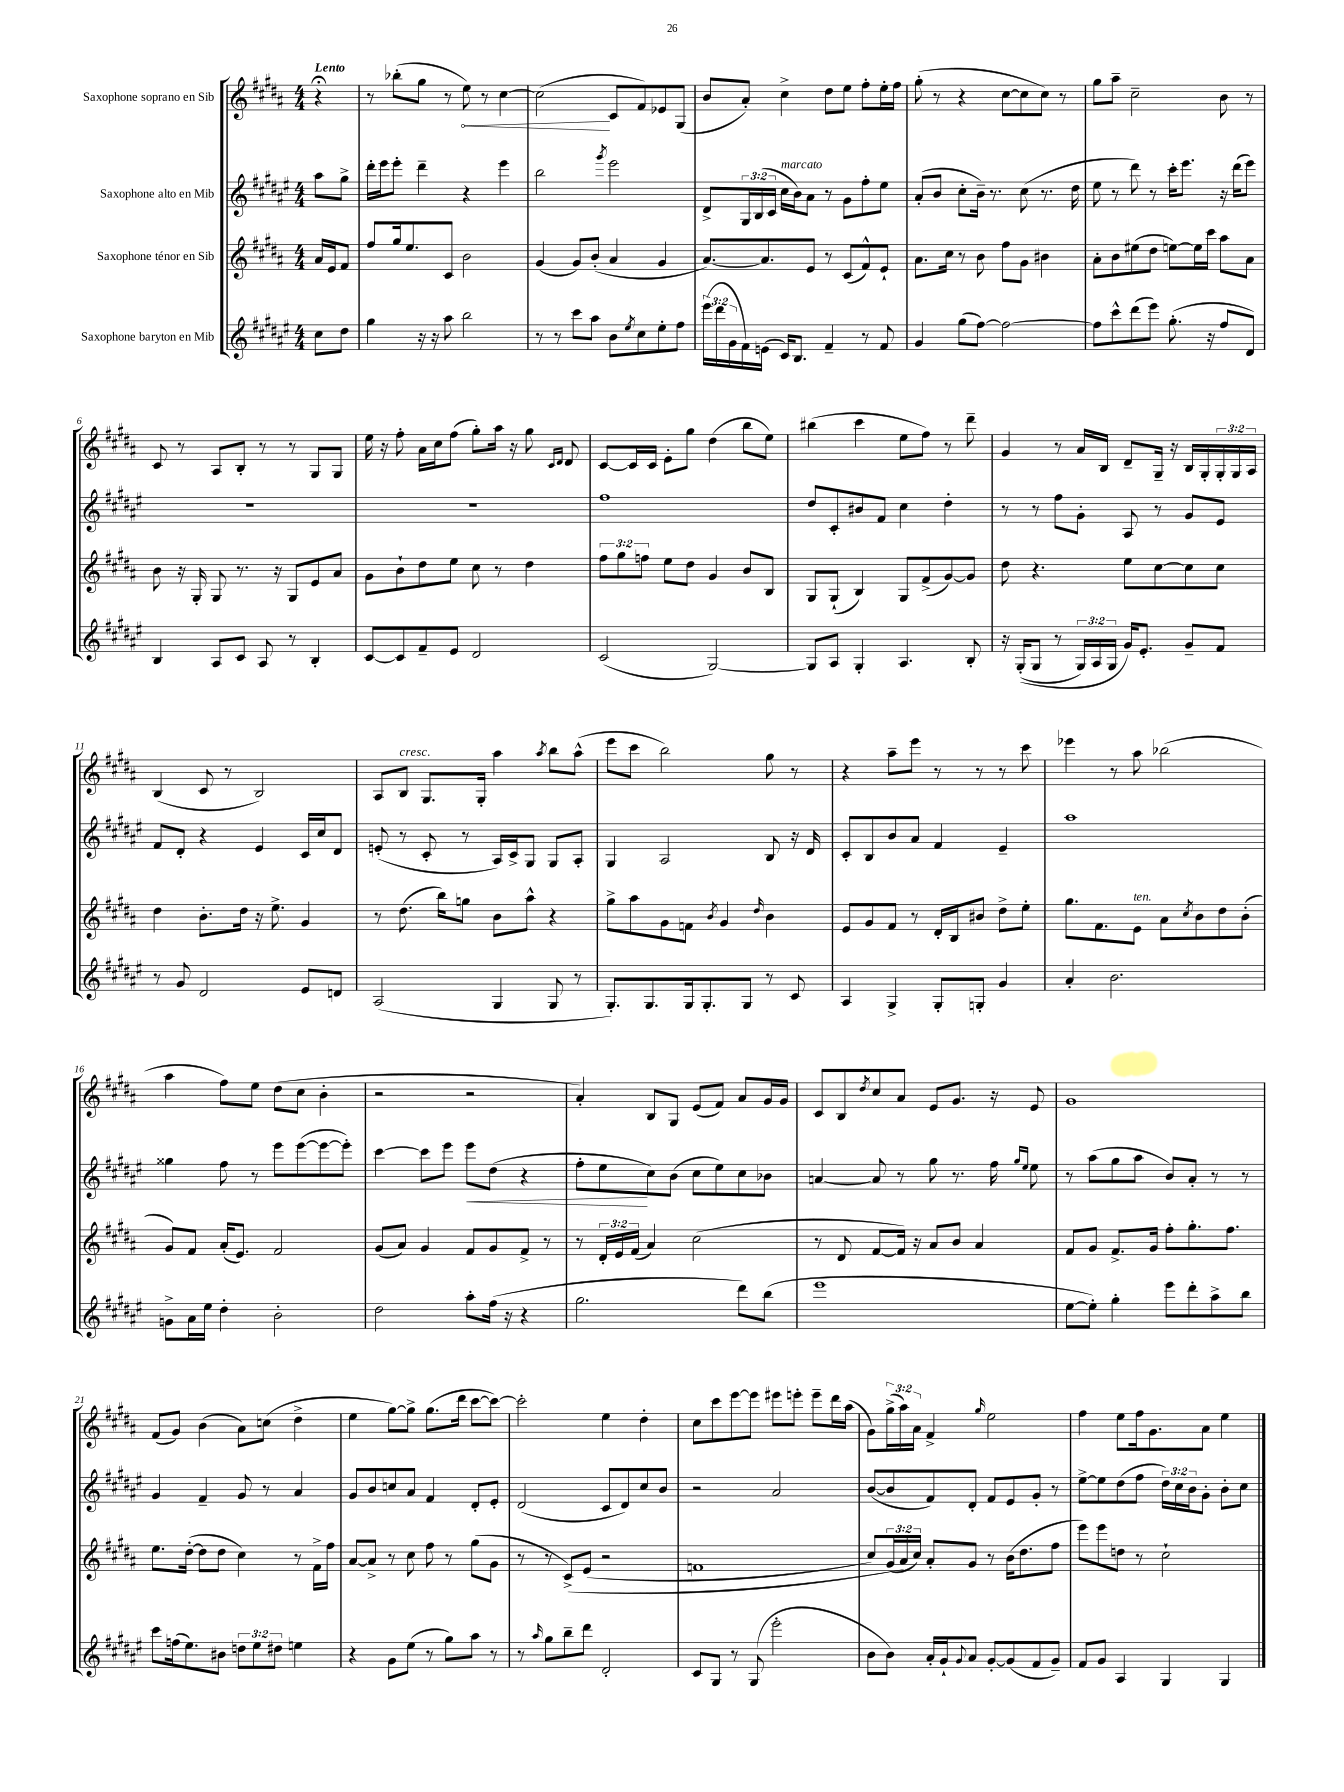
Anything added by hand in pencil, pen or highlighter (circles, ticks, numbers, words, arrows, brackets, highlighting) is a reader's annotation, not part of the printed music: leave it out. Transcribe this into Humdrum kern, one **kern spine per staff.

**kern	**kern	**kern	**kern
*staff4	*staff3	*staff2	*staff1
*clefG2	*clefG2	*clefG2	*clefG2
*k[f#c#g#d#a#e#]	*k[f#c#g#d#a#]	*k[f#c#g#d#a#e#]	*k[f#c#g#d#a#]
*M4/4	*M4/4	*M4/4	*M4/4
8cc#\L	16a#/LL	8aa#\L	4r;
.	16e/J	.	.
8dd#\J	8f#/J	8gg#^\J	.
=	=	=	=
4gg#\	8ff#/L	16ddd#'\LL	8r
.	.	16eee#\J	.
.	16gg#/k	8eee#'\J	(8bb-'\L
.	8.ee/	.	.
16r	.	4ddd#~\	8gg#\J
16r	.	.	.
8aa#\	8c#/J	.	8r
2bb\	2b\	4r	8ee\)
.	.	.	8r
.	.	4eee#\	[4cc#\
=	=	=	=
8r	(4g#/	2bb\	(2cc#\]
8r	.	.	.
8ccc#\L	8g#/L)	.	.
8aa#\J	(8b'/J	.	.
.	.	8qggg#/	.
8b\L	4a#/	2eee#\	8c#/L
8qee#/	.	.	.
8cc#\	.	.	8f#/)
8ee#'\	4g#/	.	8e-/
8ff#\J	.	.	(8G#/J
=	=	=	=
(24eee#\LL	[8.a#/L)	8d#^/L	8b/L
24ddd#\	.	.	.
24g#\	.	.	.
16f#\)	.	24G#/L	8a#'/J)
.	.	(24B/	.
(16e\JJ	8.a#/]	.	.
.	.	24c#/JJ	.
16c#/LK)	.	16cc#\LL	4cc#^\
8.B/J	.	16b\J)	.
.	8e/J	8a#\J	.
4f#~/	8r	8r	8dd#\L
.	(8c#/L	8g#\L	8ee\J
8r	8f#^^/)	8ff#'\	8ff#'\L
8f#/	8e`/J	8ee#\J	16ee'\L
.	.	.	16ff#\JJ
=	=	=	=
4g#/	8.a#\L	(8a#'/L	(8gg#'\
.	.	8b/J	8r
.	16cc#\Jk	.	.
(8gg#\L	8r	8cc#'\L	4r
[8ff#\J)	8b\	16b~\Jk)	.
.	.	8.r	.
2ff#\_	8ff#\L	.	[8cc#\L
.	8g#\J	(8cc#\	8cc#\]
.	4b#\	8.r	8cc#\J)
.	.	.	8r
.	.	16dd#\	.
=	=	=	=
8ff#\]L	8a#'\L	8ee#\	8gg#\L
8ccc#^^\	8b\	8r	8aa#~\J
(8ddd#\	(8ee#\	8ddd#\)	2cc#~\
8eee#\J)	8dd#\J	8r	.
(8.gg#'\	[8ee\L)	16ccc#'\LK	.
.	.	8.eee#\J	.
.	16ee\]L	.	.
16r	16ccc#\JJ	.	.
8ff#/L	8aa#\L	16r	8b\
.	.	(16ddd#\LK	.
8d#/J)	8a#\J	8eee#\J)	8r
=	=	=	=
4B/	8b\	1r	8c#/
.	16r	.	8r
.	16G#'/	.	.
8A#/L	8G#/	.	8A#/L
8c#/J	8.r	.	8B'/J
8A#/	.	.	8r
.	16r	.	.
8r	8G#/L	.	8r
4B'/	8e/	.	8G#/L
.	8a#/J	.	8G#/J
=	=	=	=
[8c#/L	8g#\L	1r	16ee\
.	.	.	16r
8c#/]	8b`\	.	8ff#'\
8f#~/	8dd#\	.	16a#\LL
.	.	.	16cc#\J
8e#/J	8ee\J	.	(8ff#\J
2d#/	8cc#\	.	8gg#'\L)
.	8r	.	16aa#\Jk
.	.	.	16r
.	4dd#\	.	8gg#\
.	.	.	16qqc#/LL
.	.	.	16qqd#/JJ
.	.	.	8d#/
=	=	=	=
(2c#/	12ff#\L	1ff#	[8c#/L
.	12gg#\	.	.
.	.	.	16c#/]L
.	12ff\J	.	.
.	.	.	16c#/JJ
.	8ee\L	.	8e'\L
.	8dd#\J	.	8gg#\J
[2G#/)	4g#/	.	(4dd#\
.	8b/L	.	8bb\L
.	8B/J	.	8ee\J)
=	=	=	=
8G#/]L	8G#/L	8dd#/L	(4bb#\
8A#/J	(8G#`/J	8c#'/	.
4G#'/	4B/)	8b#/	4ccc#\
.	.	8f#/J	.
4.A#/	8G#/L	4cc#\	8ee\L
.	(8f#^/	.	8ff#\J)
.	[8g#/)	4dd#'\	8r
8B'/	8g#/]J	.	8ddd#~\
=	=	=	=
16r	8dd#\	8r	4g#/
&((16G#'/LK	.	.	.
8G#/J	4.r	8r	.
8r	.	8ff#\L	8r
24G#/LL)	.	8g#'\J	16a#/LL
24A#/	.	.	.
.	.	.	16B/JJ
24G#/JJ	.	.	.
16g#/LK&)	8ee\L	8A#/	8d#~/L
8.e#'/J	.	.	.
.	[8cc#\	8r	16G#~/Jk
.	.	.	16r
8g#~/L	8cc#\]	8g#/L	16B/LL
.	.	.	16G#'/
8f#/J	8cc#\J	8e#/J	24G#'/
.	.	.	24G#/
.	.	.	24A#/JJ
=	=	=	=
8r	4dd#\	8f#/L	(4B/
8g#/	.	8d#'/J	.
2d#/	8.b'\L	4r	8c#/
.	.	.	8r
.	16dd#\Jk	.	.
.	16r	4e#/	2B/)
.	8.ee^\	.	.
8e#/L	4g#/	16c#/LL	.
.	.	16cc#/J	.
8d/J	.	8d#/J	.
=	=	=	=
(2A#/	8r	(8e'/	8A#/L
.	(8.dd#\	8r	8B/J
.	.	8c#'/	8.G#/L
.	16bb\LK)	.	.
.	8gg\J	8r	.
.	.	.	16G#'/Jk
4G#/	8b\L	16A#/LL)	4aa#\
.	.	16c#^/J	.
.	8aa#^^\J	8G#/J	.
.	.	.	8qaa#/
8G#/	4r	8G#/L	8bb\L
8r	.	8A#'/J	(8aa#^^\J
=	=	=	=
8.G#'/L)	8gg#^\L	4G#/	8eee\L
.	8aa#\	.	8ccc#\J
8.G#/	.	.	.
.	8g#\	2A#/	2bb\)
16G#/k	8f\J	.	.
8.G#'/	.	.	.
.	8qb/	.	.
.	4g#/	.	.
8G#/J	.	.	.
.	16qqdd#/	.	.
8r	4b\	8B/	8gg#\
8c#/	.	16r	8r
.	.	16d#/	.
=	=	=	=
4A#/	8e/L	8c#'/L	4r
.	8g#/	8B/	.
4G#^/	8f#/J	8b/	8aa#~\L
.	8r	8a#/J	8eee\J
8G#'/L	16d#'/LL	4f#/	8r
.	16B/J	.	.
8G'/J	8b#/J	.	8r
4g#/	8dd#^\L	4e#~/	8r
.	8ee'\J	.	8ccc#\
=	=	=	=
4a#'/	8.gg#\L	1aa#	4eee-\
.	8.f#\	.	.
2.b\	.	.	8r
.	8e\J	.	8aa#\
.	8a#\L	.	(2bb-\
.	8qcc#/	.	.
.	8b\	.	.
.	8dd#\	.	.
.	(8b'\J	.	.
=	=	=	=
8g^\L	8g#/L)	4gg##\	4aa#\
16a#\L	8f#/J	.	.
16ee#\JJ	.	.	.
4dd#'\	(16a#'/LK	8ff#\	8ff#\L)
.	8.e/J)	.	.
.	.	8r	8ee\J
2b'\	2f#/	8eee#\L	(8dd#\L
.	.	([8eee#\	8cc#\J
.	.	8eee#\_	4b'\
.	.	8eee#'\]J)	.
=	=	=	=
2dd#\	(8g#/L	[4ccc#\	2r
.	8a#/J)	.	.
.	4g#/	8ccc#\]L	.
.	.	8eee#\J	.
8aa#'\L	8f#/L	8eee#\L	2r
(16ff#\Jk	8g#/	(8dd#\J	.
16r	.	.	.
4r	8f#^/J	4r	.
.	8r	.	.
=	=	=	=
2.gg#\	8r	8ff#'\L	4a#'/)
.	24d#'/LL	8ee#\	.
.	24e/	.	.
.	(24f#/JJ	.	.
.	4a#/)	8cc#\)	8B/L
.	.	(8b\J	8G#/J
.	(2cc#\	8cc#\L	(8e/L
.	.	8ee#\)	8f#/J)
8ddd#\L)	.	8cc#\	8a#/L
(8bb\J	.	8b-\J	16g#/L
.	.	.	16g#/JJ
=	=	=	=
1eee#	8r	[4a/	8c#/L
.	8d#/	.	8B/
.	.	.	8qdd#/
.	[8f#/L	8a/]	8cc#/
.	16f#/]Jk)	8r	8a#/J
.	16r	.	.
.	8a#/L	8gg#\	8e/L
.	8b/J	8.r	8.g#/J
.	4a#/	.	.
.	.	16ff#\	16r
.	.	16qqgg#/LL	.
.	.	16qqee#/JJ	.
.	.	8ee#\	8e/
=	=	=	=
[8ee#\L	8f#/L	8r	1g#
8ee#'\]J)	8g#/J	(8aa#\L	.
4gg#'\	8.f#^/L	8gg#\	.
.	.	8aa#\J	.
.	16g#/Jk	.	.
8eee#\L	8ff#'\L	8b/L)	.
8ddd#'\	8.gg#'\	8a#'/J	.
8aa#^\	.	8r	.
.	8.ff#\J	.	.
8bb\J	.	8r	.
=	=	=	=
8ccc#\L	8.ee\L	4g#/	(8f#/L
(16ff\k	.	.	8g#/J)
8.ee#\)	([16dd#'\Jk	.	.
.	8dd#\]L	4f#~/	(4b\
8b#\J	8dd#\J	.	.
12dd\L	4cc#\)	8g#/	8a#\L)
12ee#\	.	.	.
.	.	8r	(8cc\J
12dd#\J	.	.	.
4ee\	8r	4a#/	4dd#^\
.	16f#^\LL	.	.
.	16ff#\JJ	.	.
=	=	=	=
4r	[8a#/L	8g#/L	4ee\
.	8a#^/]J	8b/	.
8g#\L	8r	8cc/	[8gg#\L)
(8ee#\J	8cc#\	8a#/J	8gg#^\]J
8r	8ff#\	4f#/	(8.gg#\L
8gg#\L)	8r	.	.
.	.	.	16ddd#\Jk
8aa#\J	(8gg#\L	8d#'/L	[8ccc#\L
8r	8g#\J	8e#'/J	8ccc#\_J)
=	=	=	=
8r	8r	(2d#/	2ccc#'\]
16qqaa#/	.	.	.
8gg#\L	8r	.	.
8bb~\	&(8c#^/L)	.	.
8ddd#\J	(8e/J	.	.
2d#'/	2r	8c#/L	4ee\
.	.	8d#/)	.
.	.	8cc#/	4dd#'\
.	.	8b/J	.
=	=	=	=
8c#/L	1f	2r	8cc#\L
8G#/J	.	.	8ccc#\
8r	.	.	[8eee\
(8G#/	.	.	8eee\]J
2eee#'\	.	2a#/	8eee#\L
.	.	.	8eee'\J
.	.	.	8eee~\L
.	.	.	16ddd#\L
.	.	.	(16aa#\JJ
=	=	=	=
8b\L	8cc#/L)	([8b/L	8g#\L)
8b\J)	(24g#/L	8b/]	(24gg#^\L
.	24a#/&)	.	24aa#\)
.	24cc#/JJ)	.	24a#\JJ
16a#'/LL	8a#'/L	8f#/)	4f#^/
16g#`/J	.	.	.
8qqg#/	.	.	.
8a#/J	8g#/J	8d#'/J	.
.	.	.	16qqgg#/
[8g#'/L	8r	8f#/L	2ee\
(8g#/]	(16b\LK	8e#/	.
.	8.dd#\	.	.
8f#/	.	8g#'/J	.
8g#~/J)	8ff#\J	8r	.
=	=	=	=
8f#/L	8eee\L)	[8ee#^\L	4ff#\
8g#/J	8eee\	8ee#\]	.
4A#/	8dd\J	(8dd#\	8ee\L
.	8r	8ff#\J	16ff#\k
.	.	.	8.g#\
4G#/	2cc#`\	24dd#\LL)	.
.	.	24cc#\	.
.	.	24b\J	.
.	.	8g#'\J	8a#\J
4G#/	.	8b'\L	4ee\
.	.	8cc#\J	.
==	==	==	==
*-	*-	*-	*-
